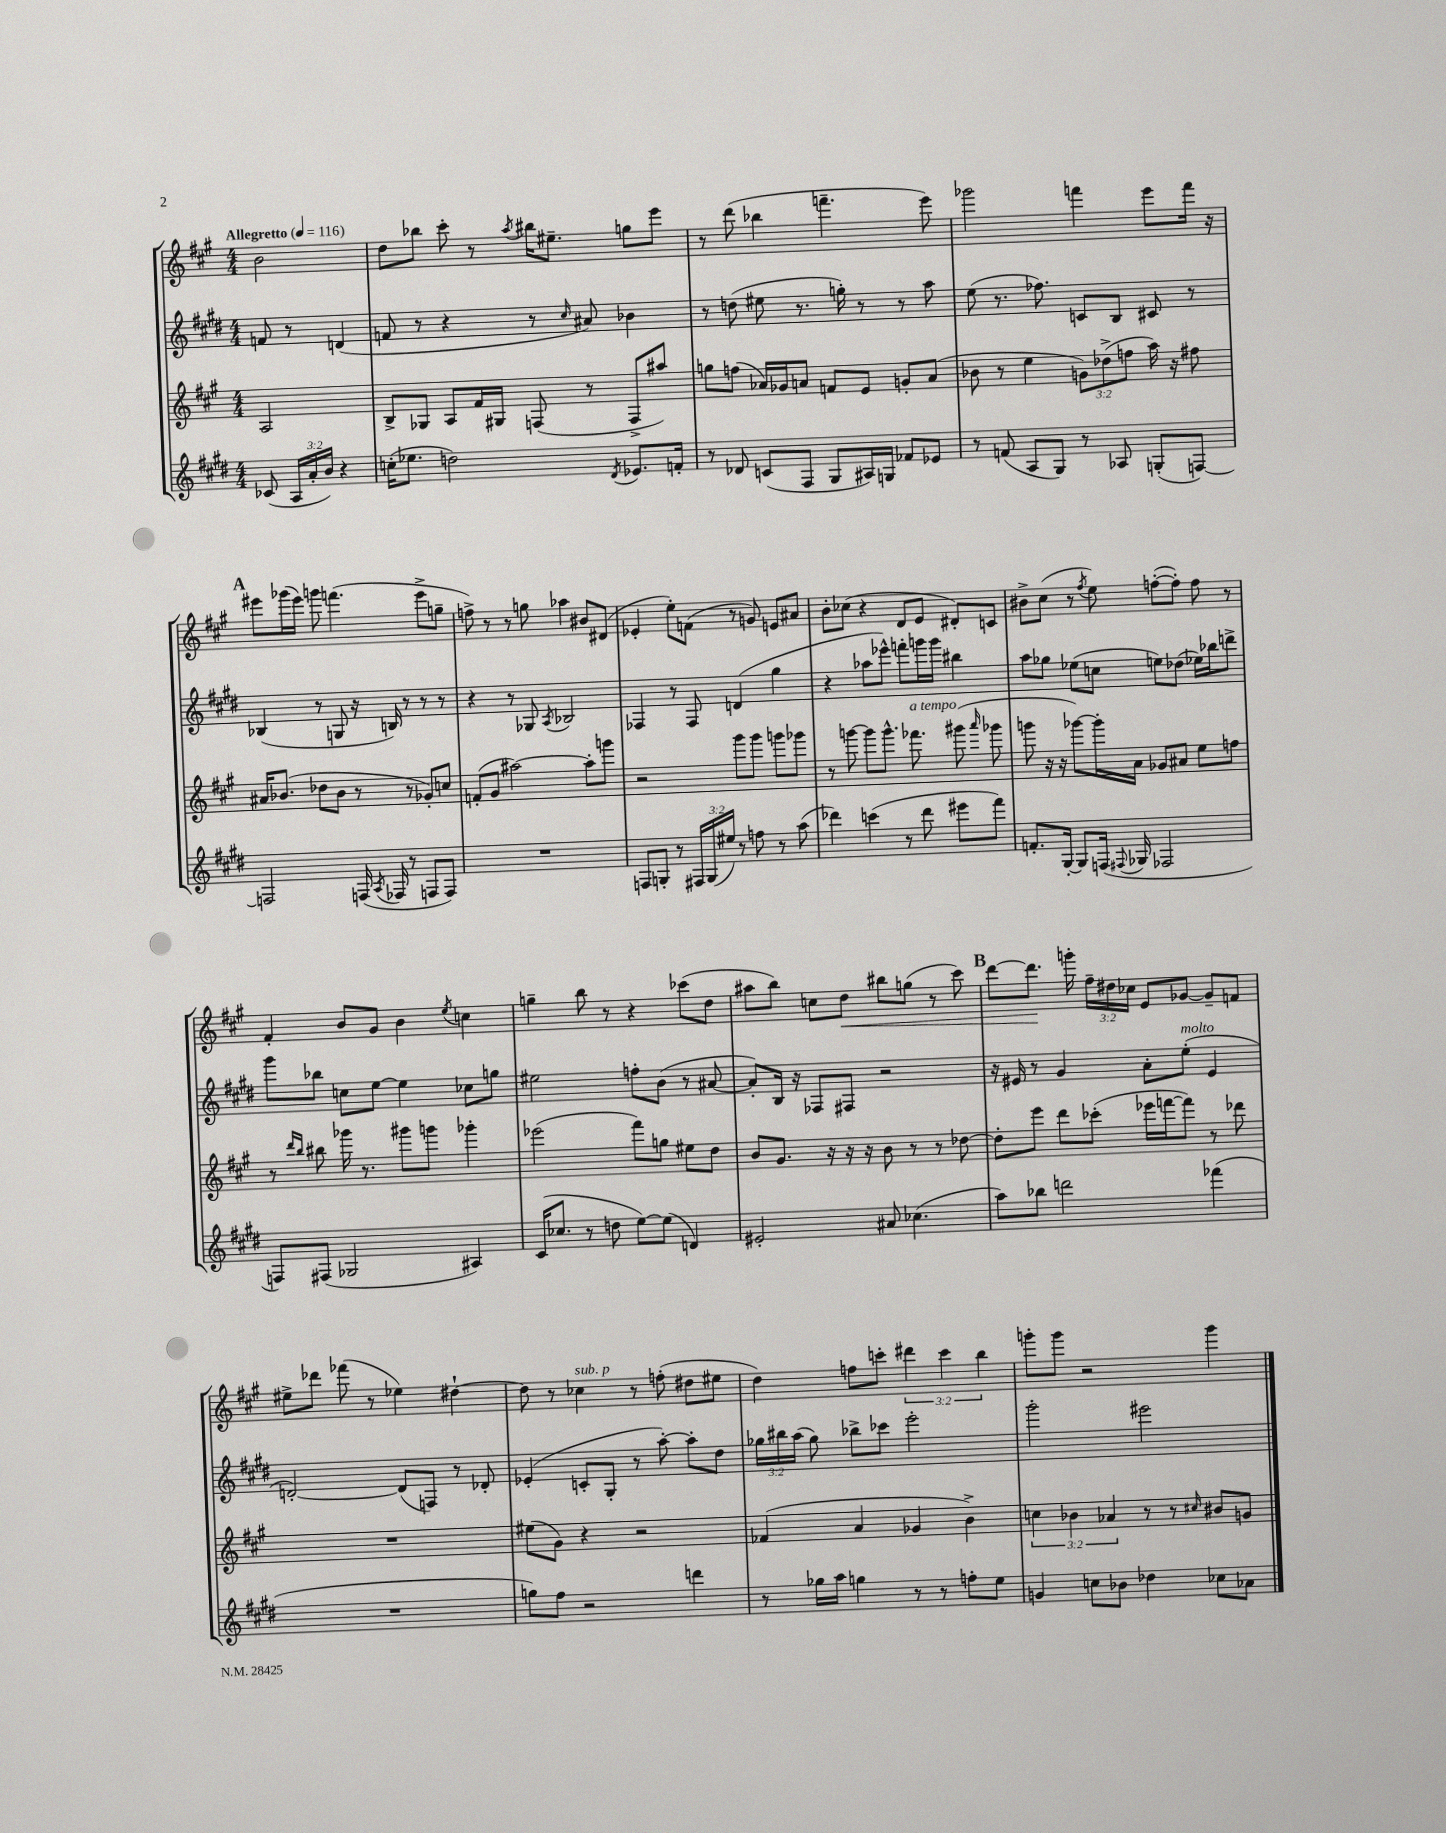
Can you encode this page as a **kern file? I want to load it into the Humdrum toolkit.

**kern	**kern	**kern	**kern	**dynam
*part4	*part3	*part2	*part1	*part1
*staff4	*staff3	*staff2	*staff1	*staff1
*clefG2	*clefG2	*clefG2	*clefG2	*
*k[f#c#g#d#]	*k[f#c#g#]	*k[f#c#g#d#]	*k[f#c#g#]	*
*M4/4	*M4/4	*M4/4	*M4/4	*
*MM116	*MM116	*MM116	*MM116	*
=	=	=	=	=
!	!	!	!LO:TX:a:B:t=Allegretto	!
(8c-X/	2A/	8fn/	2b\	.
24A/LL	.	8r	.	.
24a'/	.	.	.	.
24b/JJ)	.	.	.	.
4r	.	(4dn/	.	.
=1	=1	=1	=1	=1
(16ccn'\KL	8B^/L	8fn/	8dd\L	.
8.ee-X\J	.	.	.	.
.	8G-X/J	8r	8bb-X\J	.
2ddn\)	8A/L	4r	8ccc#'\	.
.	16f#/L	.	8r	.
.	16G#X/JJ	.	.	.
.	.	.	8qaa/	.
.	(8Fn/	8r	16bb#X\KL	.
.	.	.	8.ee#X~\J	.
.	.	16qqcc#/	.	.
.	8r	8a#X/)	.	.
8qd#/	.	.	.	.
8.e-X/L	8F^/L	4b-X\	8ggn\L	.
.	8aa#X/J)	.	8eee\J	.
16fn'/Jk	.	.	.	.
=2	=2	=2	=2	=2
8r	8ggn\L	8r	8r	.
8d-X/	(8ffn\J	(8ddn\	(8ddd\	.
(8cn/L	16a-X/LL)	8ee#X\	4bb-X\	.
.	16g-X/J	.	.	.
8F#/J	8an/J	8.r	.	.
8G#/L	8fn/L	.	4.fffn~\	.
.	.	16ggn'\)	.	.
16A#X/L)	8e/J	8r	.	.
16Gn/JJ	.	.	.	.
8f-X/L	8gn'/L	8r	.	.
8e-X/J	(8a/J	8aa\	8eee\)	.
=3	=3	=3	=3	=3
8r	8b-X\	(8ee\	2ggg-X\	.
(8fn/	8r	8.r	.	.
8A/L	4ee\	.	.	.
.	.	8.ff-X\)	.	.
8G#/J)	.	.	.	.
8r	12gn\L)	8cn/L	4fffn\	.
.	(12dd-X^\	.	.	.
8A-X/	.	8B/J	.	.
.	12ffn\J	.	.	.
(8Gn'/L	16aa\)	8c#X/	8eee\L	.
.	16r	.	.	.
[8Fn/J)	8ff#X\	8r	16fff\Jk	.
.	.	.	16r	.
!!LO:LB:g=z
!!LO:REH:place=s1:t=A
=4	=4	=4	=4	=4
2Fn/]	16a#X/KL	(4B-X/	8eee#X\L	.
.	(8.b-X/J	.	.	.
.	.	.	(16ggg-X\L	.
.	.	.	16eee#\JJ)	.
.	8dd-X\L	8r	8gggn\	.
.	8b-\J	8Gn/	(4.fffn\	.
(16Fn/	8r	16r	.	.
8qA/	.	.	.	.
16F-X/	.	16Bn/)	.	.
8r	8r	8r	.	.
8Fn/L	8g-X'/L)	8r	8eee#^\L	.
8F/J)	8ccn/J	8r	8ggn~\J	.
=5	=5	=5	=5	=5
1r	(8fn'/L	4r	8ffn^\)	.
.	8g#/J	.	8r	.
.	[2aa#X\)	8r	8r	.
.	.	8G-X/	8ggn\	.
.	.	8qA/	.	.
.	.	2B-X/	4aa-X\	.
.	8aa#'\L]	.	8b#X/L	.
.	8gggn\J	.	(8d#X/J	.
=6	=6	=6	=6	=6
8Fn/L	2r	4F-X/	4e-X'/	.
8Gn'/J	.	.	.	.
8r	.	8r	8ee'\L)	.
24F#X/LL	.	8F-/	(8fn\J	.
(24G/	.	.	.	.
24ee#X/JJ)	.	.	.	.
8r	8ggg#\L	(4dn/	8r	.
8ffn\	8ggg#\J	.	8gn/)	.
8r	8gggn\L	4gg#\	8en/L	.
(8aa\	8ggg-X\J	.	8a#X/J	.
=7	=7	=7	=7	=7
4ddd-X\)	8r	4r	8b'\L	.
.	[8gggn\	.	(8cc-X\J	.
(4cccn\	8ggg\L]	8aa-X\L	4r	.
.	8.ggg^^\J	8eee-X^^\J)	.	.
8r	.	8fffn'\L	8d/L	.
!	!LO:TX:a:i:t=a tempo	!	!	!
.	8.fff-X\	.	.	.
8ddd-\	.	16gggn\L	8e/J	.
.	.	16ggg\JJ	.	.
8eee#X\L	(8ggg#X\	4bb#X\	8d#X'/L)	.
.	16qqaaa/	.	.	.
8fff#\J)	8ggg-X\	.	8cn/J	.
=8	=8	=8	=8	=8
8.fn'/L	8gggn\	8aa\L	8b#X^\L	.
.	16r	8gg-X\J	(8cc#\J	.
[16G#'/Jk	16r	.	.	.
8G#/L]	[8ggg-X\L)	(8ee-X\L	8r	.
.	.	.	8qff#/	.
(16Fn/Jk	16ggg-'\L]	8ccn\J	8ee\)	.
8qqF#X/	.	.	.	.
16G-X/	16a\JJ	.	.	.
2F-X/	8g-X/L	8een\L)	([8ffn'\L	.
.	8a#X/J	(8dd-X\J	8ff'\J])	.
.	8ee\L	16ee-X\LL)	8ff\	.
.	.	16bb-X\J	.	.
.	8ffn\J	8dddn^\J	8r	.
!!LO:LB:g=z
=9	=9	=9	=9	=9
8Fn/L)	8r	8ggg#\L	4f#'/	.
.	16qqddd/LL	.	.	.
.	16qqbb/JJ	.	.	.
(8F#X/J	8bb#X\	8bb-X\J	.	.
2G-X/	16ggg-X\	8ccn\L	8b/L	.
.	8.r	.	.	.
.	.	[8ee\J	8g#/J	.
.	8ggg#X\L	4ee\]	4b\	.
.	8gggn\J	.	.	.
.	.	.	8qee/	.
4A#X/)	4ggg-X'\	8cc-X\L	4ccn\	.
.	.	8ggn\J	.	.
=10	=10	=10	=10	=10
(16c#/KL	(2eee-X\	2ee#X\	4ggn~\	.
8.cc-X/J	.	.	.	.
8r	.	.	8bb\	.
8ddn\	.	.	8r	.
[8ee\L)	8fff#\L)	8ffn'\L	4r	.
(8ee\J]	8ggn\J	(8b\J	.	.
4dn/)	8ee#X\L	8r	(8ccc-X\L	.
.	8dd\J	[8a#X/	8dd\J	.
=11	=11	=11	=11	=11
2e#X'/	8b/L	8a#'/L])	8aa#X\L	.
.	8.g#/J	16B/Jk	8bb\J)	.
.	.	16r	.	.
.	.	8F-X/L	8ccn\L	.
.	16r	.	.	.
!	!	!	!	!LO:HP:b
.	16r	8F#X/J	8dd\J	<
.	16r	.	.	.
8a#X/	8b\	2r	8bb#X\L	.
(4.cc-X\	8r	.	(8ggn\J	.
.	8r	.	8r	.
.	[8dd-X\	.	8ccc#\)	.
!!LO:REH:place=s1:t=B
=12	=12	=12	=12	=12
8aa\L)	8dd-'\L]	16r	[8ddd\L	.
.	.	16e#X/	.	.
8bb-X\J	8eee\J	8r	8.ddd\J]	.
2dddn\	8ddd\L	4g#/	.	.
.	.	.	16gggn'\	[
.	(8ccc-X'\J	.	24ff#~\LL	.
.	.	.	24dd#X\	.
.	.	.	24cc-X\JJ	.
.	16eee-X\LL	8a'\L	8e/L	.
.	[16fffn\J	.	.	.
!	!	!LO:TX:a:i:t=molto	!	!
.	8fff\J])	(8ee'\J	[8g-X/J	.
(4fff-X\	8r	4e#/	8g-~/L]	.
.	8ddd-X\	.	8fn/J	.
!!LO:LB:g=z
=13	=13	=13	=13	=13
1r	1r	[2dn'/)	8ee#X^\L	.
.	.	.	8ddd-X\J	.
.	.	.	(8fff-X\	.
.	.	.	8r	.
.	.	(8d/L]	4ee-X\)	.
.	.	8Fn/J)	.	.
.	.	8r	[4dd#X`\	.
.	.	8d-X'/	.	.
=14	=14	=14	=14	=14
8ggn\L)	(8ee#X\L	(4e-X'/	8dd#\]	.
8ff#\J	8g#\J)	.	8r	.
!	!	!	!LO:TX:a:i:t=sub. p	!
2r	4r	8cn'/L	4cc-X\	.
.	.	8G#'/J	.	.
.	2r	8r	8r	.
.	.	[8aa'\)	(8ffn'\	.
4dddn\	.	8aa'\L]	8dd#X\L	.
.	.	8dd#\J	8ee#X\J	.
=15	=15	=15	=15	=15
8r	(4f-X/	24gg-X\LL	4dd\)	.
.	.	24bb#X\	.	.
.	.	(24aa\JJ	.	.
16gg-X\LL	.	8gg-\)	.	.
16aa\JJ	.	.	.	.
4ggn\	4a/	8bb-X^\L	8ffn\L	.
.	.	8ccc-X\J	8cccn'\J	.
8r	4g-X/	2eee'\	6ddd#X\	.
8r	.	.	.	.
.	.	.	6ccc\	.
8ffn'\L	4b^\)	.	.	.
.	.	.	6bb\	.
8ee\J	.	.	.	.
=16	=16	=16	=16	=16
4gn/	6ccn\	2ggg#'\	8gggn'\L	.
.	.	.	8ggg\J	.
.	6b-X\	.	.	.
8ccn\L	.	.	2r	.
.	6a-X/	.	.	.
8b-X\J	.	.	.	.
4dd-X\	8r	2eee#X\	.	.
.	8r	.	.	.
.	16qqcc#X/	.	.	.
8cc-X\L	8b#X/L	.	4ggg\	.
8a-X\J	8gn/J	.	.	.
==	==	==	==	==
*-	*-	*-	*-	*-
